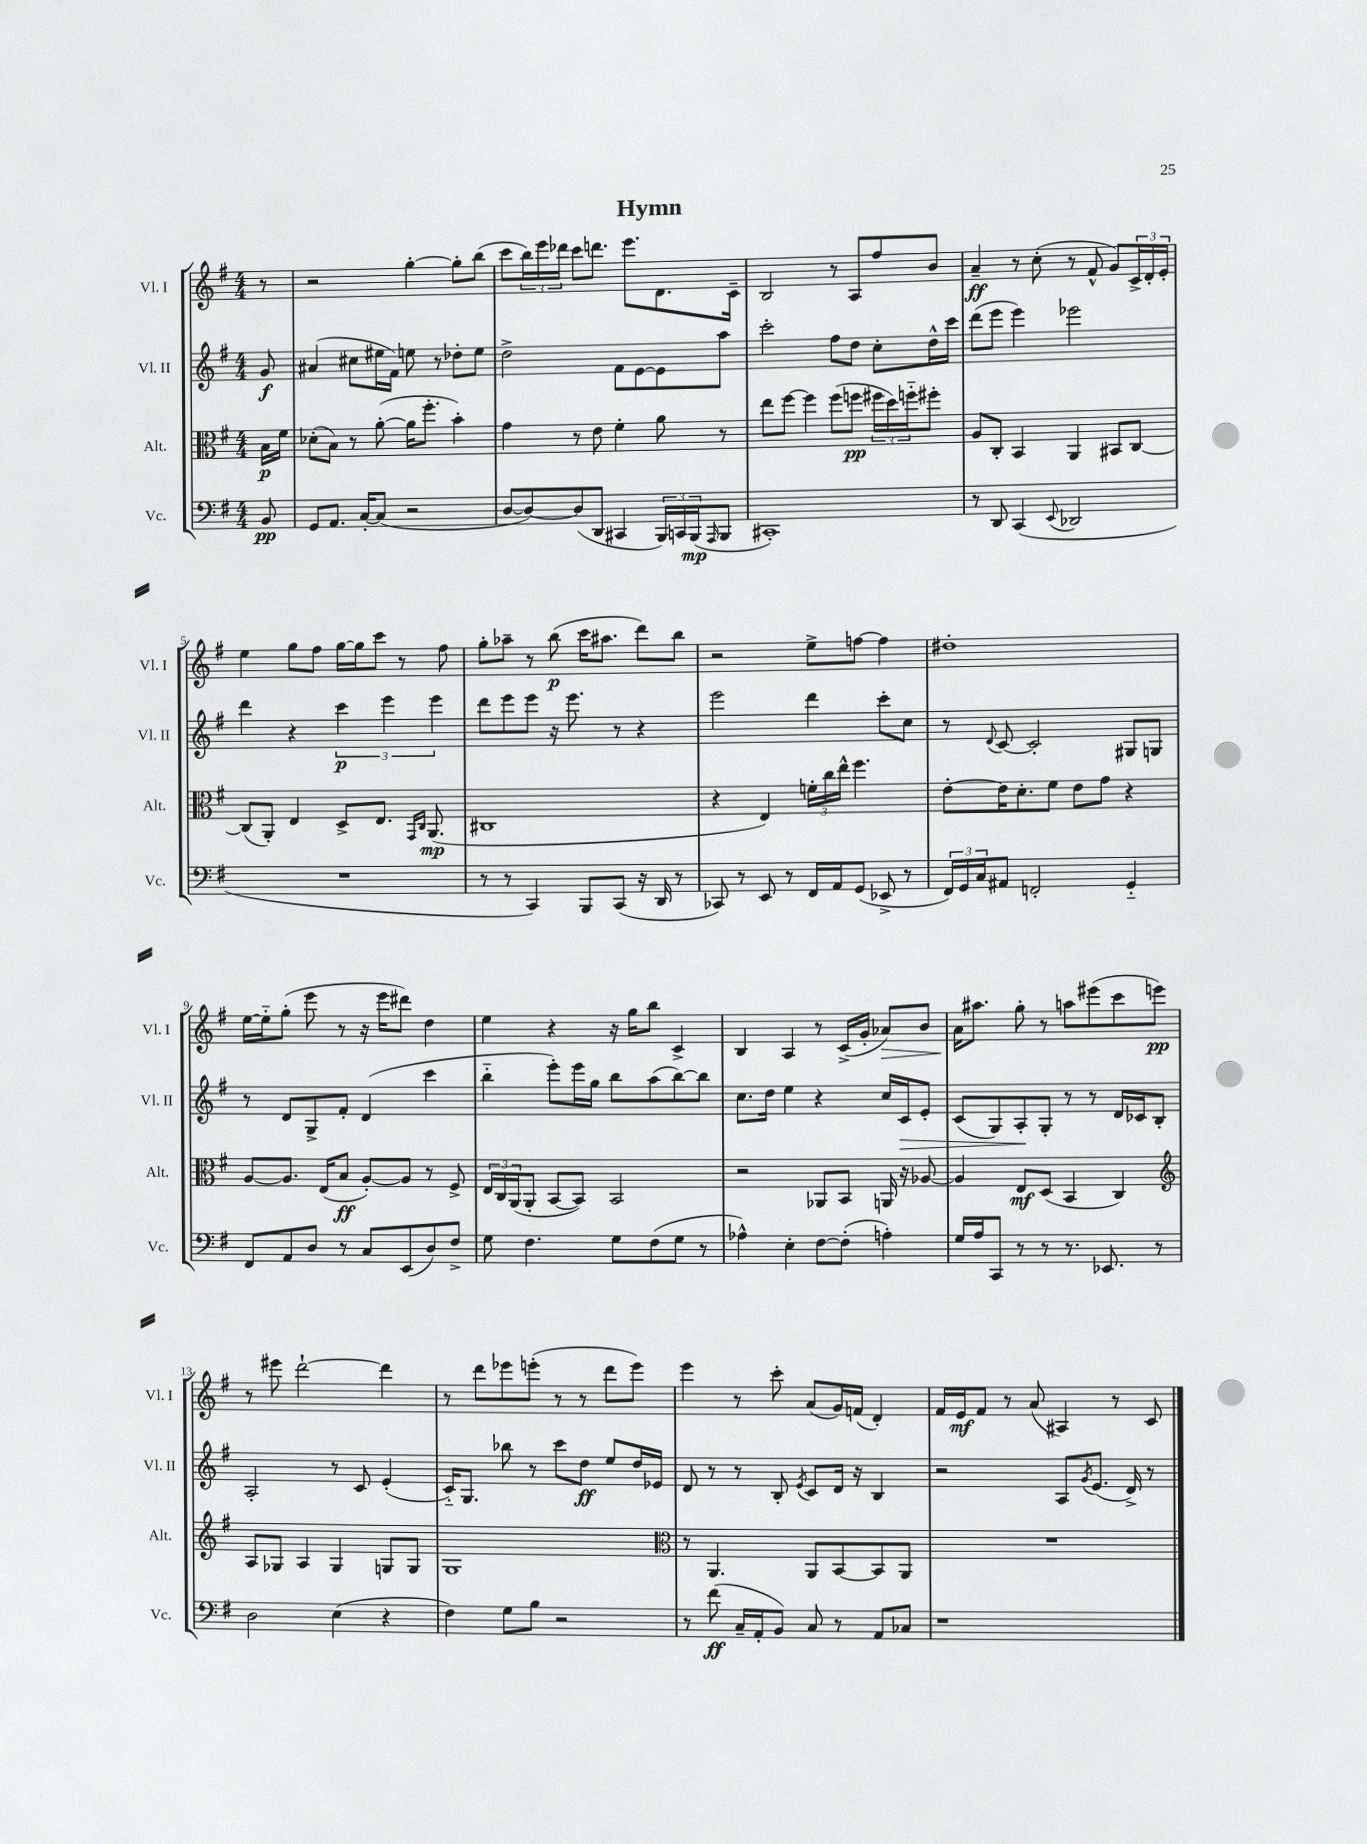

**kern	**dynam	**kern	**dynam	**kern	**dynam	**kern	**dynam
*part4	*part4	*part3	*part3	*part2	*part2	*part1	*part1
*staff4	*staff4	*staff3	*staff3	*staff2	*staff2	*staff1	*staff1
*I"Vc.	*	*I"Alt.	*	*I"Vl. II	*	*I"Vl. I	*
*I'Vc.	*	*I'Alt.	*	*I'Vl. II	*	*I'Vl. I	*
*clefF4	*	*clefC3	*	*clefG2	*	*clefG2	*
*k[f#]	*	*k[f#]	*	*k[f#]	*	*k[f#]	*
*M4/4	*	*M4/4	*	*M4/4	*	*M4/4	*
=	=	=	=	=	=	=	=
8BB/	pp	16B\LL	p	8g/	f	8r	.
.	.	16f#\JJ	.	.	.	.	.
=1	=1	=1	=1	=1	=1	=1	=1
8GG/L	.	(8d-X'\L	.	(4a#X/	.	2r	.
8.AA/J	.	8B\J)	.	.	.	.	.
.	.	8r	.	8cc#X\L	.	.	.
[16C'/KL	.	.	.	.	.	.	.
(8C/J]	.	([8a'\	.	16ee#X\L	.	.	.
.	.	.	.	16f#\JJ)	.	.	.
2r	.	16a\KL]	.	8een\	.	[4gg'\	.
.	.	8.ff#'\J	.	.	.	.	.
.	.	.	.	8r	.	.	.
.	.	4b'\)	.	8dd-X'\L	.	8gg'\L]	.
.	.	.	.	8ee\J	.	(8bb\J	.
=2	=2	=2	=2	=2	=2	=2	=2
[8D/L	.	4g\	.	2dd^\	.	8ccc\L	.
8D/_)	.	.	.	.	.	24bb\L)	.
.	.	.	.	.	.	24eee\	.
.	.	.	.	.	.	24ddd-X\JJ	.
(8D/]	.	8r	.	.	.	8ccc\L	.
8DD/J	.	8e\	.	.	.	8.dddn\J	.
4CC#X/	.	4f#'\	.	8f#\L	.	.	.
.	.	.	.	.	.	8.eee\L	.
.	.	.	.	[8e\	.	.	.
24BBB/LL)	.	8a\	.	8e\]	.	8.d\	.
24CCn/	.	.	.	.	.	.	.
(24BBB/J	mp	.	.	.	.	.	.
16qqAAA/	.	.	.	.	.	.	.
8BBB/J	.	8r	.	8aa\J	.	.	.
.	.	.	.	.	.	16c~\Jk	.
=3	=3	=3	=3	=3	=3	=3	=3
1CC#X')	.	8ee\L	.	2ccc'\	.	2B/	.
.	.	[8ff#\J	.	.	.	.	.
.	.	4ff#\]	.	.	.	.	.
.	.	(8ff#\L	.	8ff#\L	.	8r	.
.	.	8ffn\J	pp	8dd\J	.	8A/L	.
.	.	24ff#X\LL	.	8cc'\L	.	8ff#/	.
.	.	24dd\)	.	.	.	.	.
.	.	24ffn\J	.	.	.	.	.
.	.	8ff#X'\J	.	16dd^^\L	.	8b/J	.
.	.	.	.	16ccc\JJ	.	.	.
=4	=4	=4	=4	=4	=4	=4	=4
8r	.	8A/L	.	(8ddd\L	.	4a~/	ff
8DD/	.	8C'/J	.	8eee\J	.	.	.
(4CC/	.	4BB/	.	4eee\)	.	8r	.
.	.	.	.	.	.	(8cc'\	.
8qqEE/	.	.	.	.	.	.	.
2DD-X/	.	4AA/	.	2eee-X\	.	8r	.
.	.	.	.	.	.	8f#^^/	.
.	.	8BB#X/L	.	.	.	8g/L)	.
.	.	[8C/J	.	.	.	24c^/L	.
.	.	.	.	.	.	24d'/	.
.	.	.	.	.	.	24e'/JJ	.
!!LO:LB:g=z
=5	=5	=5	=5	=5	=5	=5	=5
1r	.	(8C/L]	.	4ddd\	.	4ee\	.
.	.	8AA'/J)	.	.	.	.	.
.	.	4E/	.	4r	.	8gg\L	.
.	.	.	.	.	.	8ff#\J	.
.	.	8D^/L	.	6ccc\	p	[16gg\LL	.
.	.	.	.	.	.	16gg\J]	.
.	.	8.E/J	.	.	.	8ccc\J	.
.	.	.	.	6eee\	.	.	.
.	.	.	.	.	.	8r	.
.	.	16qqGG/LL	.	.	.	.	.
.	.	16qqC/JJ	.	.	.	.	.
.	.	(8.AA/	mp	.	.	.	.
.	.	.	.	6eee\	.	.	.
.	.	.	.	.	.	8ff#\	.
=6	=6	=6	=6	=6	=6	=6	=6
8r	.	1C#X	.	8ddd\L	.	8gg'\L	.
8r	.	.	.	8eee\	.	8aa-X~\J	.
4CC/)	.	.	.	8eee\J	.	8r	.
.	.	.	.	16r	.	(8bb\	p
.	.	.	.	8.eee\	.	.	.
8BBB/L	.	.	.	.	.	16ccc\KL	.
.	.	.	.	.	.	8.aa#X\J	.
(8CC/J	.	.	.	8r	.	.	.
16r	.	.	.	4r	.	8ddd\L)	.
16DD/	.	.	.	.	.	.	.
8r	.	.	.	.	.	8bb\J	.
=7	=7	=7	=7	=7	=7	=7	=7
8CC-X/)	.	4r	.	2eee\	.	2r	.
8r	.	.	.	.	.	.	.
8EE/	.	4E/)	.	.	.	.	.
8r	.	.	.	.	.	.	.
16FF#/LL	.	24fn'\LL	.	4ddd\	.	8ee^\L	.
.	.	24cc\	.	.	.	.	.
16AA/J	.	.	.	.	.	.	.
.	.	24ee^^\JJ	.	.	.	.	.
(8GG/J	.	4.ff#\	.	.	.	[8ffn\J	.
8EE-X^/	.	.	.	8ccc'\L	.	4ff\]	.
8r	.	.	.	8cc\J	.	.	.
=8	=8	=8	=8	=8	=8	=8	=8
24FF#/LL)	.	[8e'\L	.	8r	.	1dd#X'	.
24GG/	.	.	.	.	.	.	.
24C/J	.	.	.	.	.	.	.
.	.	.	.	8qqd/	.	.	.
8AA#X/J	.	16e\K]	.	[8c/	.	.	.
.	.	8.d'\	.	.	.	.	.
2FFn'/	.	.	.	2c'/]	.	.	.
.	.	8f#\J	.	.	.	.	.
.	.	8e\L	.	.	.	.	.
.	.	8g\J	.	.	.	.	.
4GG/	.	4r	.	8G#X/L	.	.	.
.	.	.	.	8Gn/J	.	.	.
!!LO:LB:g=z
=9	=9	=9	=9	=9	=9	=9	=9
8FF#/L	.	[8A/L	.	8r	.	[16ee\LL	.
.	.	.	.	.	.	16ee\J]	.
8AA/	.	8.A/J]	.	8d/L	.	(8gg'\J	.
8D/J	.	.	.	8G^/	.	8eee\	.
.	.	(16E/KL	.	.	.	.	.
8r	.	8B/J	ff	8f#'/J	.	8r	.
8C/L	.	[8A'/L)	.	(4d/	.	16r	.
.	.	.	.	.	.	16eee\KL	.
(8EE/	.	8A/J]	.	.	.	8ddd#X\J)	.
8D/)	.	8r	.	4ccc\	.	4dd\	.
8F#^/J	.	8F#^/	.	.	.	.	.
=10	=10	=10	=10	=10	=10	=10	=10
8G\	.	24E/LL	.	4bb\	.	4ee\	.
.	.	24C/	.	.	.	.	.
.	.	(24AA/J	.	.	.	.	.
4.F#\	.	8AA'/J	.	.	.	.	.
.	.	[8BB/L	.	8eee'\L)	.	4r	.
.	.	8BB/J])	.	16eee\L	.	.	.
.	.	.	.	16gg\JJ	.	.	.
8G\L	.	2BB/	.	8bb\L	.	16r	.
.	.	.	.	.	.	16gg\KL	.
(8F#\	.	.	.	(8aa\	.	8bb\J	.
8G\J	.	.	.	[8bb\)	.	4c^/	.
8r	.	.	.	8bb\J]	.	.	.
=11	=11	=11	=11	=11	=11	=11	=11
4A-X^^\)	.	2r	.	8.cc\L	.	4B/	.
.	.	.	.	16dd\Jk	.	.	.
4E'\	.	.	.	4ee\	.	4A/	.
[8F#\L	.	8AA-X/L	.	4r	.	8r	.
(8F#'\J]	.	8BB/J	.	.	.	(16c^/LL	.
.	.	.	.	.	.	16g'/JJ	.
!	!	!	!	!	!	!	!LO:HP:b
4An'\)	.	16AAn/	.	16cc/LL	.	8a-X/L)	>
!	!	!	!	!	!LO:HP:b	!	!
.	.	16r	.	16c/J	>	.	.
.	.	[8A-X/	.	8e'/J	.	8b/J	.
=12	=12	=12	=12	=12	=12	=12	=12
16G/LL	.	4A-/]	.	(8c/L	.	16a\KL	.
16A/J	.	.	.	.	.	8.aa#X\J	]
8CC/J	.	.	.	8G/)	.	.	.
8r	.	8E/L	mf	8A'/	.	8gg'\	.
8r	.	(8D/J	.	8G'/J	]	8r	.
8.r	.	4BB/	.	8r	.	8aan\L	.
.	.	.	.	8r	.	(8eee#X\	.
8.EE-X/	.	.	.	.	.	.	.
.	.	4C/)	.	16d/LL	.	8ccc\	.
.	.	.	.	16c-X/J	.	.	.
8r	.	.	.	8B'/J	.	8eeen\J)	pp
!!LO:LB:g=z
=13	=13	=13	=13	=13	=13	=13	=13
*	*	*clefG2	*	*	*	*	*
2D\	.	8A/L	.	2A'/	.	8r	.
.	.	8G-X/J	.	.	.	8eee#X\	.
.	.	4A/	.	.	.	[2ddd`\	.
(4E\	.	4G-/	.	8r	.	.	.
.	.	.	.	8c/	.	.	.
4r	.	8Gn/L	.	(4e'/	.	4ddd\]	.
.	.	8G/J	.	.	.	.	.
=14	=14	=14	=14	=14	=14	=14	=14
4F#\)	.	1G	.	16c/KL)	.	8r	.
.	.	.	.	8.G/J	.	.	.
.	.	.	.	.	.	8ddd\L	.
8G\L	.	.	.	8bb-X\	.	8eee-X\	.
8B\J	.	.	.	8r	.	(8eeen'\J	.
2r	.	.	.	8ccc\L	.	8r	.
.	.	.	.	8dd\J	ff	8r	.
.	.	.	.	8ee/L	.	8ddd\L	.
.	.	.	.	16dd/L	.	8eee\J)	.
.	.	.	.	16e-X/JJ	.	.	.
=15	=15	=15	=15	=15	=15	=15	=15
*	*	*clefC3	*	*	*	*	*
8r	.	8r	.	8d/	.	4eee\	.
(8f#\	ff	4.AA/	.	8r	.	.	.
16C~/LL	.	.	.	8r	.	8r	.
16AA'/J	.	.	.	.	.	.	.
8BB/J)	.	.	.	8B'/	.	8ccc'\	.
.	.	.	.	8qe/	.	.	.
8C/	.	8AA/L	.	8c/L	.	(8a/L	.
8r	.	[8BB/	.	16d/Jk	.	16g/L)	.
.	.	.	.	16r	.	(16fn/JJ	.
8AA/L	.	8BB/]	.	4B/	.	4d'/)	.
8C-X/J	.	8AA/J	.	.	.	.	.
=16	=16	=16	=16	=16	=16	=16	=16
1r	.	1r	.	2r	.	16f#/LL	.
.	.	.	.	.	.	16e/J	mf
.	.	.	.	.	.	8f#/J	.
.	.	.	.	.	.	8r	.
.	.	.	.	.	.	(8a/	.
.	.	.	.	8A/L	.	4A#X/)	.
.	.	.	.	8qg/	.	.	.
.	.	.	.	(8.e/J	.	.	.
.	.	.	.	.	.	8r	.
.	.	.	.	16d^/)	.	.	.
.	.	.	.	8r	.	8c/	.
==	==	==	==	==	==	==	==
*-	*-	*-	*-	*-	*-	*-	*-
